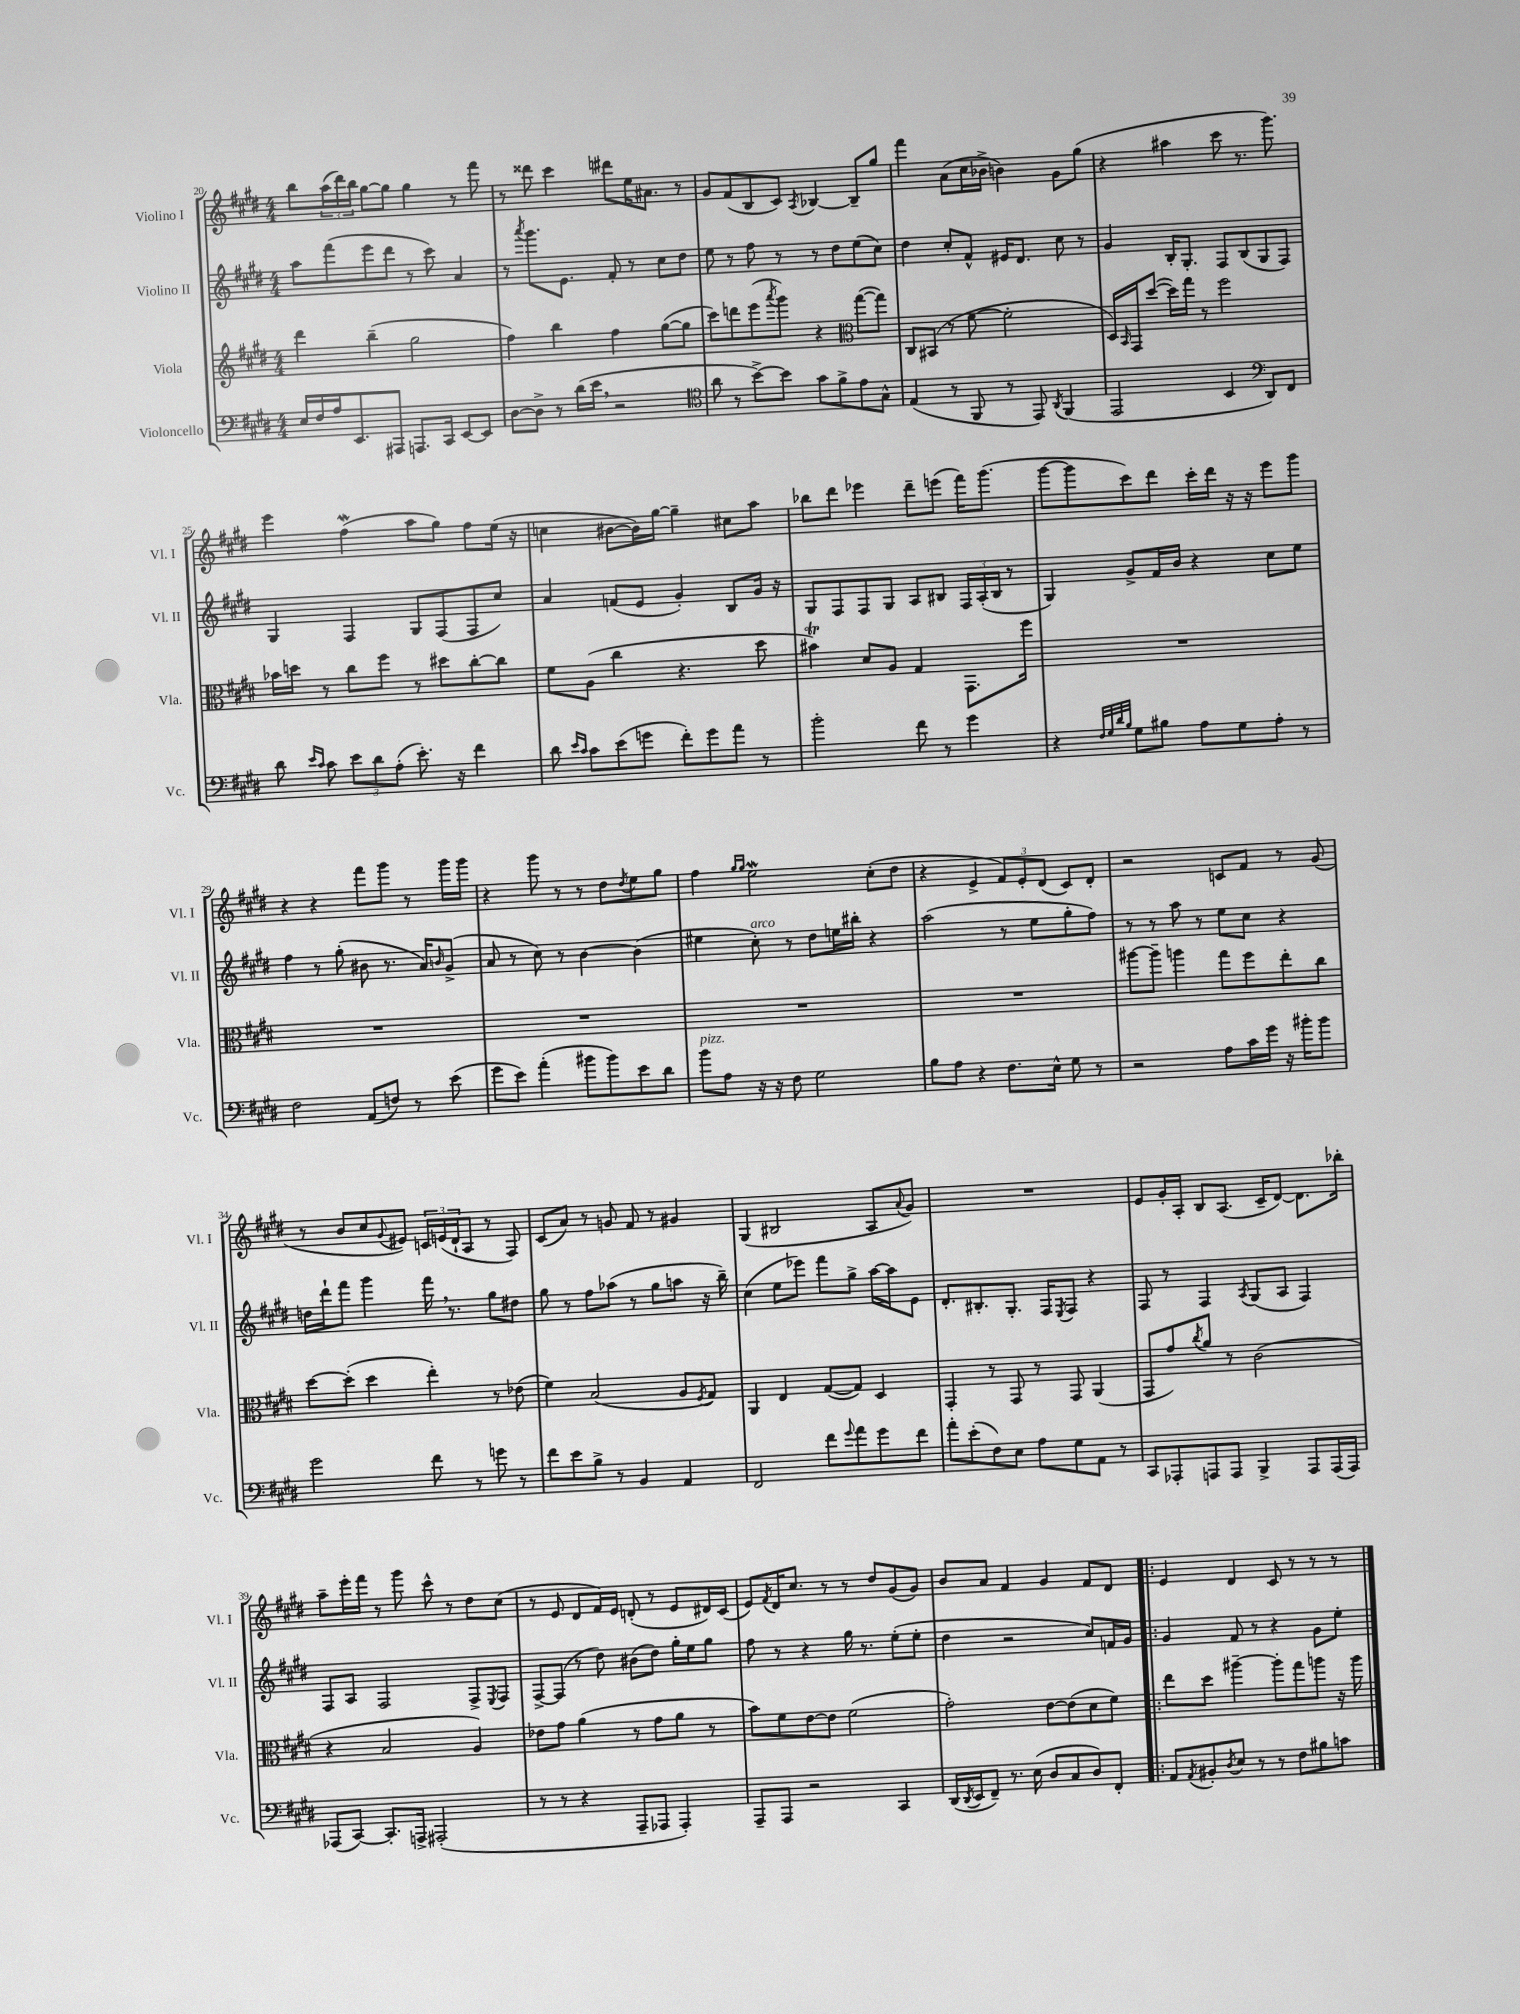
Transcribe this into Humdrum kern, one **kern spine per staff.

**kern	**kern	**kern	**kern
*staff4	*staff3	*staff2	*staff1
*clefF4	*clefG2	*clefG2	*clefG2
*k[f#c#g#d#]	*k[f#c#g#d#]	*k[f#c#g#d#]	*k[f#c#g#d#]
*M4/4	*M4/4	*M4/4	*M4/4
16E	4ddd#	8aa	8bb
16F#	.	.	.
16A	.	(8fff#	(24aa
.	.	.	24ddd#)
8.EE	.	.	.
.	.	.	24bb
.	(4bb~	8eee	[8gg#
8AAA#	.	8ddd#	8gg#]
8.AAA	2gg#	8r	4gg#
.	.	8ccc#)	.
16CC#	.	.	.
[8EE	.	4a	8r
8EE]	.	.	8fff#
=	=	=	=
[8D#	4ff#)	8r	8r
.	.	8qaaa	.
8D#^]	.	8.ggg#	8ddd##
8r	4bb	.	4ccc#
.	.	8.e	.
(16d#	.	.	.
16e	.	.	.
2r	4ff#	8f#'	8ddd#
.	.	8r	16ee
.	.	.	8.a#
.	([8gg#	8cc#	.
.	8gg#]	8dd#	8r
=	=	=	=
*clefC4	*	*	*
8a	8ccc#)	8ee	8g#
8r	8ddd	8r	(8f#
[8b^)	(8eee	8ff#	8B
.	8qaaa	.	.
8b]	8ggg#)	8r	8c#)
.	.	.	8qA
8g#	4r	8r	[4B-
8f#^	.	8dd#	.
*	*clefC3	*	*
8e	([8gg#	(8ee	8B-~]
8G#^^	8gg#])	8cc#)	8gg#
=	=	=	=
(4E	8C#	4dd#	4fff#
.	(8BB#	.	.
8r	8r	8cc#'	(8a
8FF#	[8f#	8f#^^	16cc#
.	.	.	16b-^
8r	2f#']	16e#	4b)
.	.	8.d#	.
8EE)	.	.	.
8qAA	.	.	.
(4FF#	.	8cc#	8g#
.	.	8r	(8gg#
=	=	=	=
2EE	16D#)	4g#	4r
.	16qqBB	.	.
.	16GG#	.	.
.	([8dd#	.	.
.	16dd#])	16B'	4aa#
.	16gg#	8.G#'	.
.	8r	.	.
4BB	2ff#	8F#	8ccc#
.	.	(8B	8.r
*clefF4	*	*	*
8DD#)	.	8G#	.
.	.	.	8.ggg#)
8FF#	.	8F#)	.
=	=	=	=
8d#	16b-	4G#	4eee
.	16dd	.	.
16qqe	.	.	.
16qqc#	.	.	.
8c#	8r	.	.
12e	8cc#	4F#	(4ff#
12d#	.	.	.
.	8ff#	.	.
(12A'	.	.	.
8.e')	8r	8G#	8aa
.	8dd#	(8F#	8gg#)
16r	.	.	.
4f#	[8cc#'	8F#	8ff#
.	8cc#]	8cc#)	(16ee
.	.	.	16r
=	=	=	=
8d#	8f#	4a	4cc
16qqe	.	.	.
16qqc#	.	.	.
8c#	(8A	.	.
(8e	4cc#	(8f	[8b#
8g	.	8e	16b#])
.	.	.	[16gg#
8f#')	4.r	4g#')	4gg#~]
8g	.	.	.
8a	.	8B	8cc#
8r	8dd#	16g#	8aa
.	.	16r	.
=	=	=	=
2b'	4b#)	8G#	8bb-
.	.	8F#	8ddd#
.	8d#	8F#	4eee-
.	8A	8G#	.
8f#	4G#	8A	8ddd#~
8r	.	8B#	(8eee
4g#	8.GG#	24F#	16fff#)
.	.	(24A'	.
.	.	.	(8.ggg#
.	.	24B#	.
.	.	8r	.
.	16ff#	.	.
=	=	=	=
4r	1r	4G#)	[8ggg#
.	.	.	8ggg#]
32qqF#	.	.	.
32qqG#	.	.	.
32qqd#	.	.	.
32qqB	.	.	.
8G#	.	8g#^	8ccc#)
8B#	.	16f#	8ddd#
.	.	16b	.
8A	.	4r	16ccc#'
.	.	.	16ddd#
8G#	.	.	16r
.	.	.	16r
8A'	.	8cc#	8eee
8r	.	8ee	8ggg#
=	=	=	=
2F#	1r	4ff#	4r
.	.	8r	4r
.	.	(8gg#'	.
(8AA	.	8b#	8fff#
8F)	.	8.r	8ggg#
8r	.	.	8r
.	.	16a)	.
.	.	16qqb	.
(8e	.	(8g#^	16ggg#
.	.	.	16ggg#
=	=	=	=
8g#	1r	8a	4r
8e)	.	8r	.
(4a'	.	8cc#)	8ggg#
.	.	8r	8r
8b#	.	[4b	8r
8b#)	.	.	8dd#
.	.	.	8qdd#
8e	.	(4b]	8ee
8d#	.	.	8gg#
=	=	=	=
8b	1r	4ee#	4ff#
8A	.	.	.
.	.	.	16qqgg#
.	.	.	16qqgg#
16r	.	8cc#')	2ee
16r	.	.	.
8F#	.	8r	.
2G#	.	8dd#	.
.	.	16ee	.
.	.	16bb#'	.
.	.	4r	(8cc#'
.	.	.	8dd#
=	=	=	=
8B	1r	(2aa	4r
8A	.	.	.
4r	.	.	4e^
8.F#	.	8r	12f#)
.	.	.	12e'
.	.	8ee	.
.	.	.	(12d#
16E^^	.	.	.
8G#	.	8gg#'	8c#)
8r	.	8ff#)	8d#'
=	=	=	=
2r	[8aa#	8r	2r
.	8aa#~]	8r	.
.	4aa	8aa	.
.	.	8r	.
8A	8gg#	8ee	8c
16c#	8ff#	8cc#	8f#
16g#	.	.	.
16r	8ee'	4r	8r
16b#'	.	.	.
8b#	8cc#	.	(8g#
=	=	=	=
2g#	[8dd#	16dd	8r
.	.	16ddd#`	.
.	(8dd#']	8fff#	8b
.	4dd#	4ggg#	8cc#
.	.	.	8qqg#
.	.	.	8e#)
8f#	4ee')	16fff#	24c
.	.	.	(24e
.	.	8.r	.
.	.	.	24d#`
8r	.	.	8A
8g	8r	8gg#	8r
8r	(8e-	8dd#	8F#)
=	=	=	=
8f#	4f#)	8gg#	(8c#
8e	.	8r	8a)
8B^	(2B	8ff#	8r
8r	.	(8aa-	8g
4BB	.	8r	8f#
.	.	8gg#	8r
4AA	8A	8aa	4g#
.	8qF#	.	.
.	8G#)	16r	.
.	.	16bb~)	.
=	=	=	=
2FF#	4AA	(4cc#	(4G#
.	4E	8ee	2B#
.	.	8eee-)	.
8f#	([8G#	8fff#	.
8qqg#	.	.	.
8a	8G#])	8gg#^	.
8g#	4D#	[16aa	8A
.	.	16aa]	.
.	.	.	8qqa
8f#	.	8e	8g#)
=	=	=	=
8a'	4GG#'	8.d#'	1r
(8e'	.	.	.
.	.	8.B#'	.
8F#)	8r	.	.
8E	8GG#	8.G#'	.
8A	8r	.	.
.	.	16F#	.
.	.	8qE	.
8G#	8GG#	8F#	.
8AA	(4AA	4r	.
8r	.	.	.
=	=	=	=
8CC#	8GG#	8F#	8e
8AAA-'	8g#)	8r	16g#'
.	.	.	16A'
.	8qcc#	.	.
8AAA	8a	4F#	8B
8AAA	8r	.	(8.A
.	.	8qA	.
4BBB^	(2c#	(8G#	.
.	.	.	16c#~
.	.	8A	[8d#)
8AAA	.	4F#)	8.d#]
(16AAA	.	.	.
16AAA)	.	.	16bb-'
=	=	=	=
(8AAA-	4r	8F#	8aa~
[8CC#)	.	8A	16eee'
.	.	.	16fff#
8.CC#']	2B	2F#	8r
.	.	.	8ggg#
16AAA^	.	.	.
(2AAA#'	.	.	8ccc#^^
.	.	.	8r
.	4A)	8F#^	8dd#
.	.	8qE	.
.	.	8F#	(8cc#
=	=	=	=
8r	8e-	[8F#^	8r
8r	8g#	(8F#]	8e
4r	(4a	8r	8d#
.	.	8dd#)	16f#)
.	.	.	16e
8AAA~	8r	(8b#	(8d'
8AAA-	8g#	8dd#)	8r
4AAA-')	8a	16gg#'	8e
.	.	16ee	.
.	8r	8gg#	16d#)
.	.	.	(16c#
=	=	=	=
8AAA~	8b)	8ff#	8e)
.	.	.	8qf#
8AAA	8f#	8r	16d#
.	.	.	8.cc#
2r	[8e	4r	.
.	8e]	.	8r
.	(2f#	16gg#	8r
.	.	8.r	.
.	.	.	8dd#
4CC#	.	(8ee'	(8g#
.	.	8ee'	8g#)
=	=	=	=
(16DD#	2g#')	4dd#	8b
8qDD#	.	.	.
16EE	.	.	.
8FF#~)	.	.	8a
8.r	.	2r	4f#
(16E	.	.	.
8D#	[8e	.	4g#
8C#	(8e]	.	.
8D#)	8d#	8cc#)	8f#
8FF#'	8f#)	16f	8d#
.	.	16g#	.
=!|:	=!|:	=!|:	=!|:
8AA	8ee	4g#	4e
8qAA	.	.	.
8BB#'	8dd#	.	.
8qD#	.	.	.
8E	[4aa#~	8f#	4d#
8r	.	8r	.
8r	8aa#']	4r	8c#
8F#	8gg#	.	8r
8B#	8aa	8g#	8r
8c	16r	8ee'	8r
.	16aa	.	.
==	==	==	==
*-	*-	*-	*-
